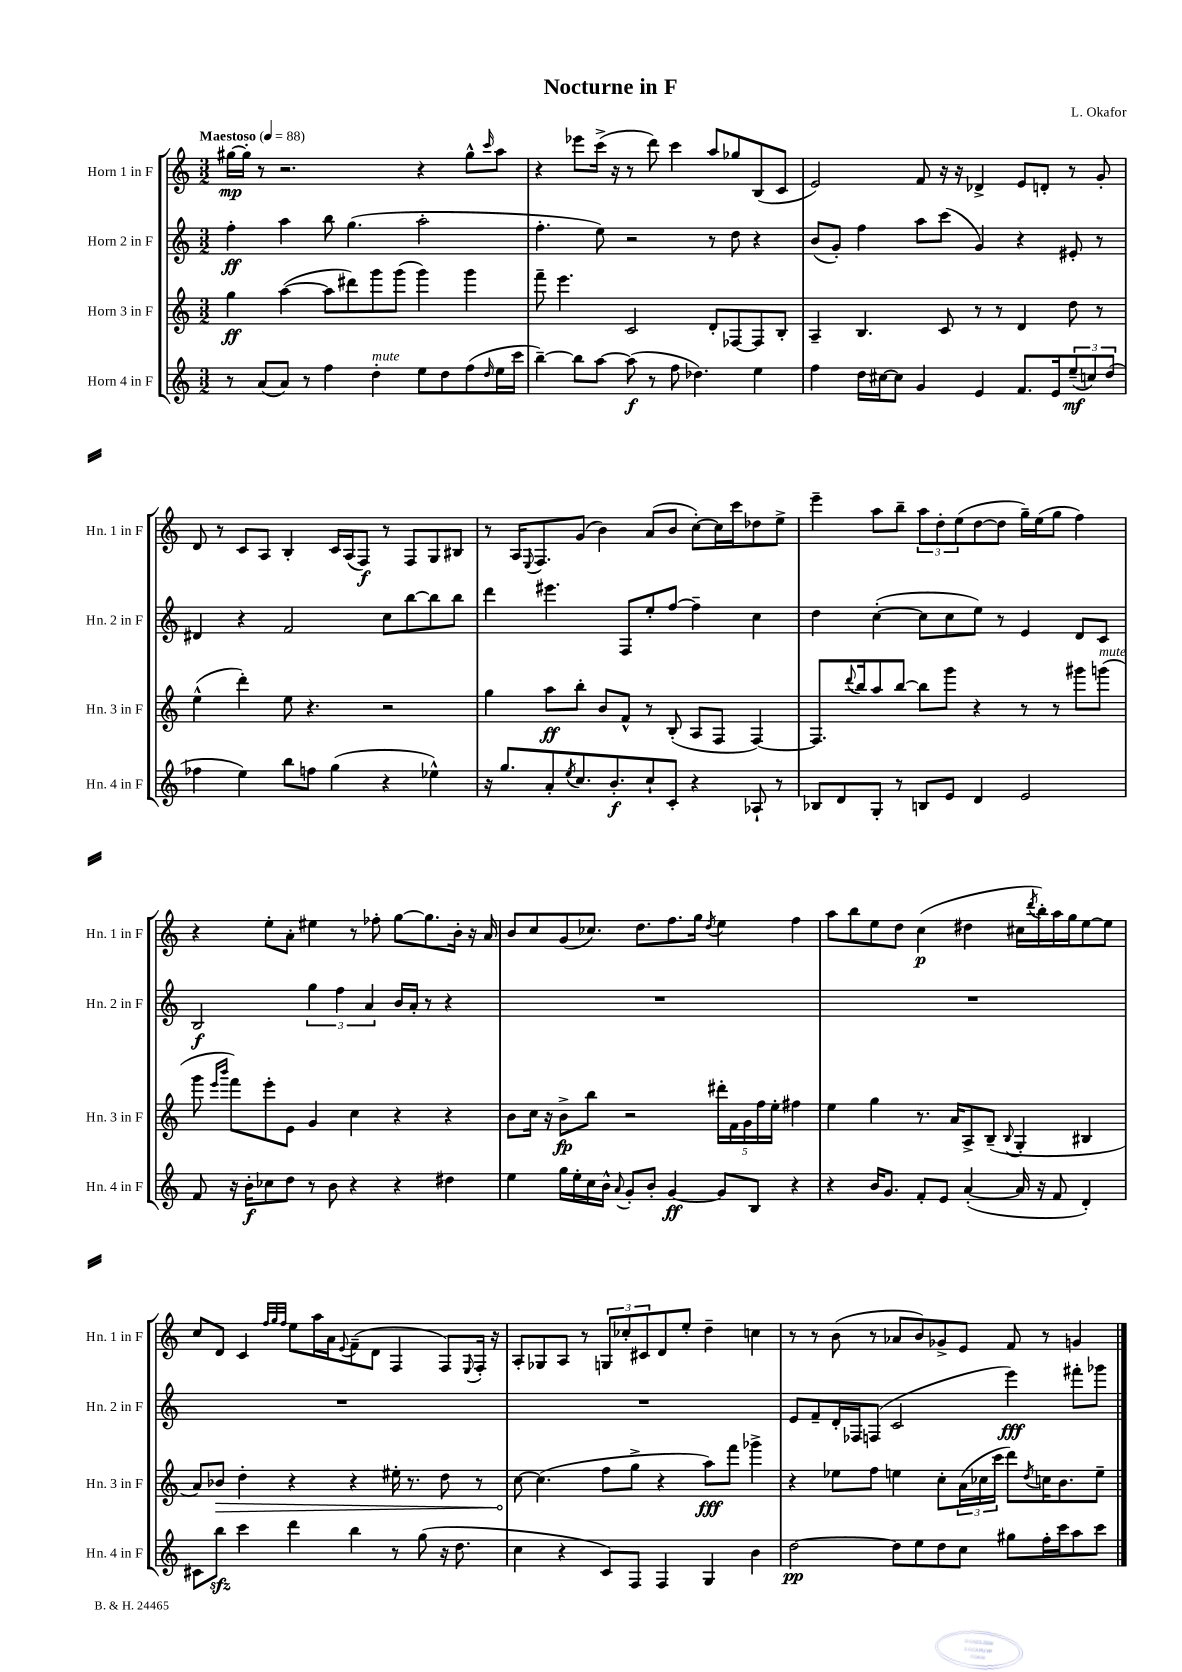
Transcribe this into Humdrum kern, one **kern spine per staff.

**kern	**kern	**kern	**kern
*staff4	*staff3	*staff2	*staff1
*clefG2	*clefG2	*clefG2	*clefG2
*k[]	*k[]	*k[]	*k[]
*M3/2	*M3/2	*M3/2	*M3/2
*MM88	*MM88	*MM88	*MM88
8r	4gg	4ff'	[16gg#
.	.	.	16gg#']
(8a	.	.	8r
8a)	([4aa	4aa	2.r
8r	.	.	.
4ff	8aa]	8bb	.
.	8ddd#)	(4.gg	.
4dd'	8ggg	.	.
.	(8ggg	.	.
8ee	4ggg)	2aa'	4r
8dd	.	.	.
(8ff	4ggg	.	8gg#^^
16qqdd	.	.	16qqccc
16ee	.	.	8aa
16ccc	.	.	.
=	=	=	=
[4bb~)	8fff~	4.ff'	4r
.	4.eee	.	.
8bb]	.	.	8eee-
[8aa	.	8ee)	(16ccc^
.	.	.	16r
(8aa]	2c	2r	8r
8r	.	.	8ddd)
8ff	.	.	4ccc
4.dd-)	.	.	.
.	8d'	8r	8aa
.	[8F-	8dd	8gg-
4ee	8F-]	4r	(8B
.	8B'	.	8c
=	=	=	=
4ff	4A~	(8b	2e)
.	.	8g')	.
16dd	4.B	4ff	.
[16cc#	.	.	.
8cc#]	.	.	.
4g	.	8aa	8f
.	8c	(8ccc	16r
.	.	.	16r
4e	8r	4g)	4d-^
.	8r	.	.
8.f	4d	4r	8e
.	.	.	8d'
16e	.	.	.
(12ee~	8dd	8e#'	8r
12cc)	.	.	.
.	8r	8r	8g'
(12dd	.	.	.
=	=	=	=
4ff-	(4ee^^	4d#	8d
.	.	.	8r
4ee)	4ddd')	4r	8c
.	.	.	8A
8bb	8ee	2f	4B'
8ff	4.r	.	.
(4gg	.	.	16c
.	.	.	(16A
.	.	.	8F)
4r	2r	8cc	8r
.	.	[8bb	8F
4ee-^^)	.	8bb]	8G
.	.	8bb	8B#
=	=	=	=
16r	4gg	4ddd	8r
8.gg	.	.	.
.	.	.	16A
.	.	.	8qqE
.	.	.	8.F
8a'	8aa	4.eee#	.
8qee	.	.	.
8.cc	8bb'	.	(8g
.	8b	.	4b)
8.b'	.	.	.
.	8f^^	8F	.
8cc`	8r	8ee'	(8a
8c'	(8B'	[8ff	8b
4r	8A	4ff~]	[8cc')
.	8F	.	16cc]
.	.	.	16ccc
8A-`	[4F)	4cc	8dd-
8r	.	.	8ee^
=	=	=	=
8B-	8.F]	4dd	4eee~
8d	.	.	.
.	8qqddd	.	.
.	16bb	.	.
8G'	8aa	([4cc'	8aa
8r	[8bb	.	8bb~
8B	8bb]	8cc]	12aa
.	.	.	12dd'
8e	8ggg	8cc	.
.	.	.	(12ee
4d	4r	8ee)	[8dd
.	.	8r	8dd]
2e	8r	4e	16gg~)
.	.	.	(16ee
.	8r	.	8gg
.	8ggg#	8d	4ff)
.	(8ggg	8c	.
=	=	=	=
8f	8ggg	2B	4r
.	16qqeee	.	.
.	16qqbbb	.	.
16r	8fff)	.	.
16b'	.	.	.
8cc-	8eee'	.	8ee'
8dd	8e	.	8a'
8r	4g	6gg	4ee#
8b	.	.	.
.	.	6ff	.
4r	4cc	.	8r
.	.	6a	.
.	.	.	8ff-'
4r	4r	16b	[8gg
.	.	16a'	.
.	.	8r	8.gg]
4dd#	4r	4r	.
.	.	.	16b'
.	.	.	16r
.	.	.	16a
=	=	=	=
4ee	8b	1.r	8b
.	16cc	.	8cc
.	16r	.	.
16gg	8b^	.	(8g
16ee'	.	.	.
16cc	8bb	.	8.cc-)
16b^^	.	.	.
8qqa	.	.	.
8g'	2r	.	.
.	.	.	8.dd
8b'	.	.	.
[4g	.	.	8.ff
.	.	.	16gg
.	.	.	8qdd
8g]	20ddd#'	.	4ee
.	20f	.	.
.	20g	.	.
8B	.	.	.
.	20ff	.	.
.	20ee'	.	.
4r	4ff#	.	4ff
=	=	=	=
4r	4ee	1.r	8aa
.	.	.	8bb
16b	4gg	.	8ee
8.g	.	.	.
.	.	.	8dd
8f'	8.r	.	(4cc
8e	.	.	.
.	16a	.	.
([4a'	8A^	.	4dd#
.	(8B~	.	.
.	8qqB	.	.
16a]	4G'	.	16cc#
.	.	.	8qddd
16r	.	.	16bb')
8f	.	.	16aa
.	.	.	16gg
4d')	4B#	.	[8ee
.	.	.	8ee]
=	=	=	=
8c#	8a)	1.r	8cc
8bb	8b-	.	8d
4ccc	4dd'	.	4c
.	.	.	32qqff
.	.	.	32qqgg
.	.	.	32qqff
4ddd	4r	.	8ee
.	.	.	16aa
.	.	.	16a
.	.	.	8qqe
4bb	4r	.	(8f~
.	.	.	8d
8r	16ee#'	.	4F
.	8.r	.	.
(8gg	.	.	.
16r	8dd	.	8F)
8.dd	.	.	.
.	.	.	8qqE
.	8r	.	16F'
.	.	.	16r
=	=	=	=
4cc	[8cc	1.r	8A'
.	(4.cc]	.	8G-
4r	.	.	8A
.	.	.	8r
8c)	8ff	.	12G
.	.	.	12cc-'
8F	8gg^	.	.
.	.	.	12c#
4F	4r	.	8d
.	.	.	8ee'
4G	8aa)	.	4dd~
.	8fff	.	.
4b	4ggg-^	.	4cc
=	=	=	=
[2dd	4r	8e	8r
.	.	8f~	8r
.	8ee-	16d'	(8b
.	.	16F-	.
.	8ff	(8F	8r
8dd]	4ee	2c	8a-
8ee	.	.	8b)
8dd	8cc'	.	8g-^
8cc	(24a	.	8e
.	24cc-	.	.
.	24ccc	.	.
8gg#	8ddd)	4eee)	8f
.	8qdd	.	.
16ff'	16cc	.	8r
16ccc	8.b	.	.
8aa	.	8fff#'	4g
8ccc	8ee~	8ggg-	.
==	==	==	==
*-	*-	*-	*-
